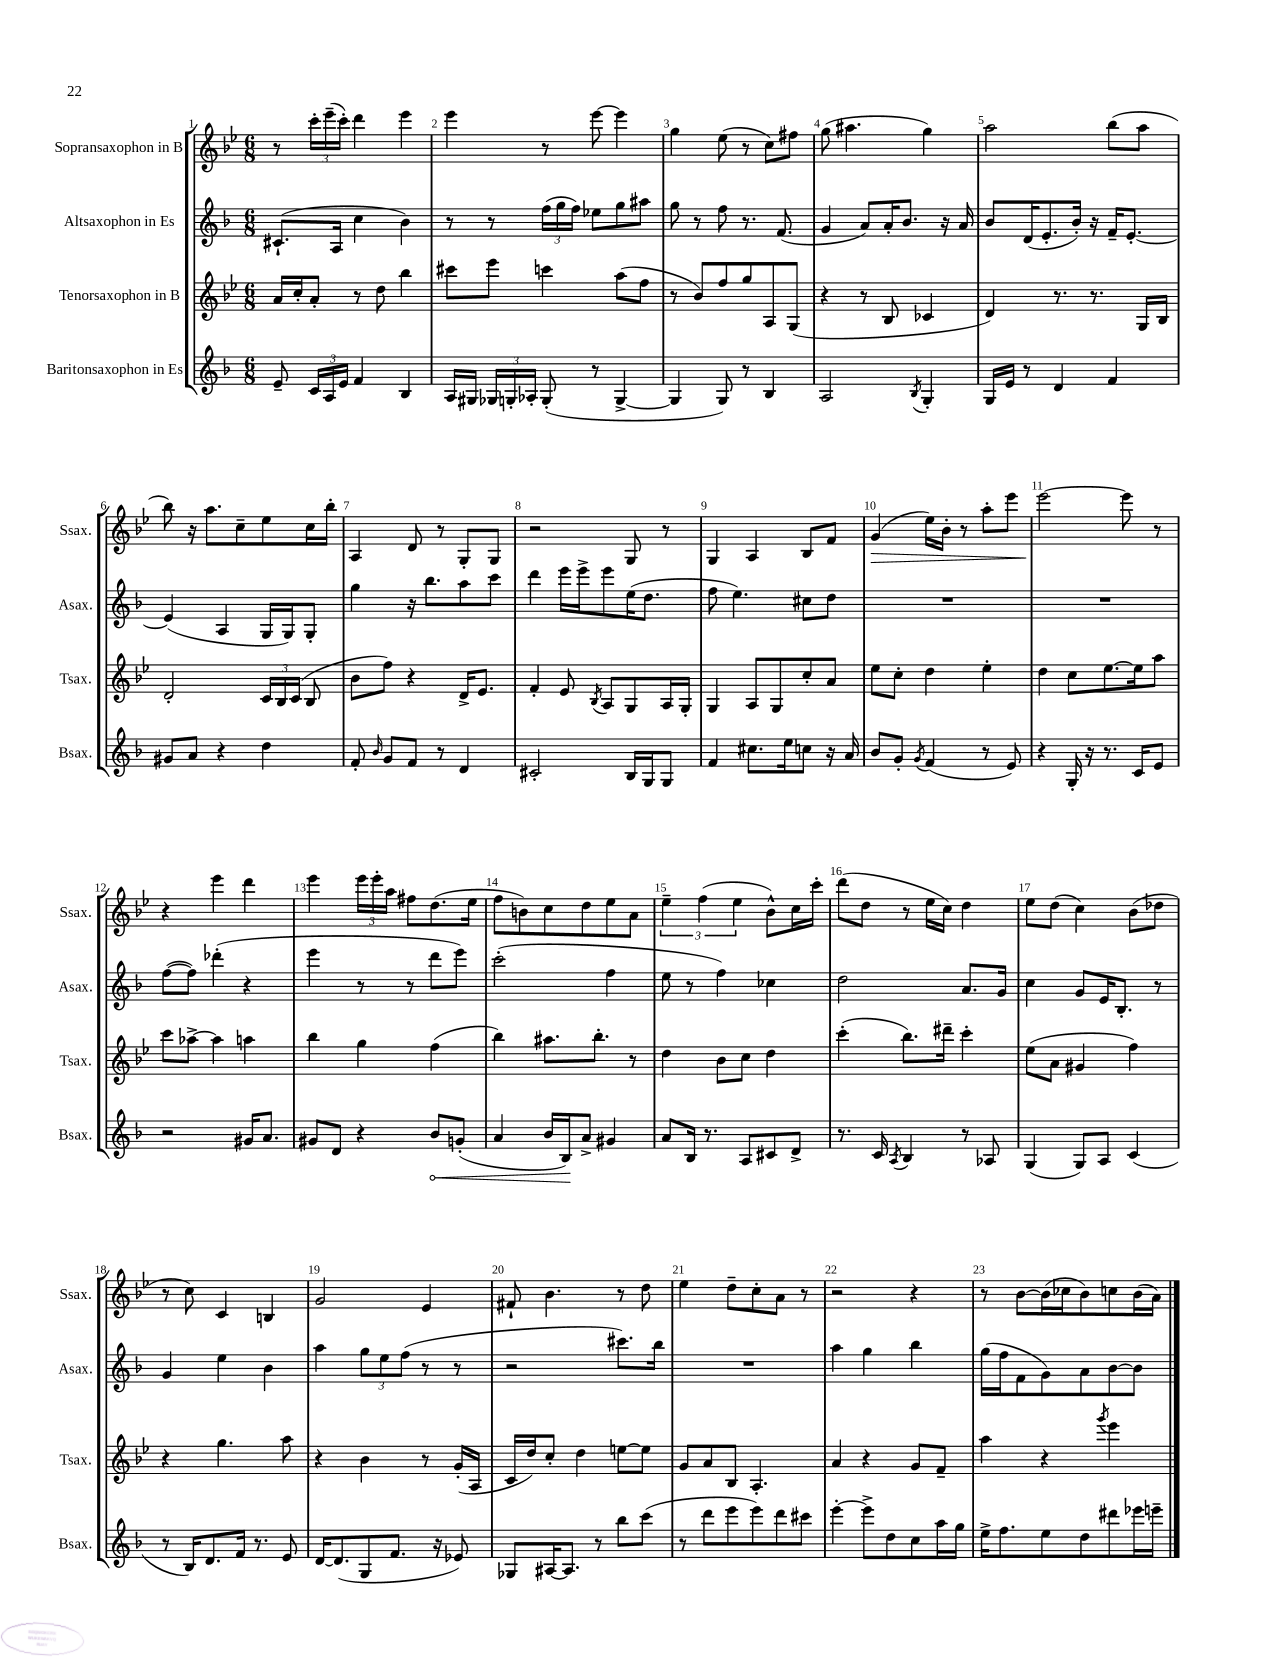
<<
\new StaffGroup <<
\new Staff = "s0" \with { instrumentName = "Sopransaxophon in B" shortInstrumentName = "Ssax." } {
    \clef treble \key bes \major \numericTimeSignature \time 6/8
    \autoBeamOff r8 \tuplet 3/2 { c'''16[-. ees'''16--( c'''16]-.) } d'''4 ees'''4 |
    ees'''4 r8 ees'''8~ ees'''4 |
    g''4 ees''8( r8 c''8[) fis''8] |
    g''8( ais''4. g''4) |
    a''2 bes''8[( a''8] |
    bes''8) r16 a''8.[ c''8-- ees''8 c''16 bes''16]-. |
    a4 d'8 r8 g8[-. g8] |
    r2 g8 r8 |
    g4 a4 bes8[ f'8] |
    g'4\>( ees''16[) bes'16]-. r8 a''8[-. ees'''8] |
    ees'''2~\! ees'''8 r8 |
    r4 ees'''4 d'''4 |
    ees'''4 \tuplet 3/2 { ees'''16[ ees'''16-. a''16] } fis''8[ d''8.( ees''16] |
    f''8[ b'8) c''8 d''8 ees''8 a'8] |
    \tuplet 3/2 { ees''4-- f''4( ees''4 } bes'8[-^) c''16 c'''16]-. |
    d'''8[( d''8] r8 ees''16[ c''16]) d''4 |
    ees''8[ d''8]( c''4) bes'8[( des''8] |
    r8 c''8) c'4 b4 |
    g'2 ees'4 |
    fis'8-! bes'4. r8 d''8 |
    ees''4 d''8[-- c''8-. a'8] r8 |
    r2 r4 |
    r8 bes'8[~ bes'16( ces''16 bes'8) c''8 bes'16( a'16]) \bar "|." |
}
\new Staff = "s1" \with { instrumentName = "Altsaxophon in Es" shortInstrumentName = "Asax." } {
    \clef treble \key f \major \numericTimeSignature \time 6/8
    \autoBeamOff cis'8.[-!( a16] c''4 bes'4) |
    r8 r8 \tuplet 3/2 { f''16[( g''16 f''16]) } ees''8[ g''8 ais''8] |
    g''8 r8 f''8 r8. f'8.( |
    g'4 a'8[) a'16-. bes'8.] r16 a'16 |
    bes'8[ d'16( e'8.-. bes'16]-.) r16 f'16[-- e'8.]~-. |
    e'4( a4 g16[ g16) g8]-. |
    g''4 r16 bes''8.[ a''8 c'''8] |
    d'''4 e'''16[ e'''16-> e'''8 e''16( d''8.] |
    f''8 e''4.) cis''8[ d''8] |
    R2. |
    R2. |
    f''8[~( f''8]) des'''4-.( r4 |
    e'''4 r8 r8 d'''8[ e'''8]) |
    c'''2-.( f''4 |
    e''8 r8 f''4) ces''4 |
    d''2 a'8.[ g'16] |
    c''4 g'8[ e'16 bes8.]-. r8 |
    g'4 e''4 bes'4 |
    a''4 \tuplet 3/2 { g''8[ e''8 f''8]( } r8 r8 |
    r2 cis'''8.[) bes''16] |
    R2. |
    a''4 g''4 bes''4 |
    g''16[( f''16 f'8 g'8) a'8 bes'8~ bes'8] \bar "|." |
}
\new Staff = "s2" \with { instrumentName = "Tenorsaxophon in B" shortInstrumentName = "Tsax." } {
    \clef treble \key bes \major \numericTimeSignature \time 6/8
    \autoBeamOff a'16[ c''16-. a'8]-. r8 d''8 bes''4 |
    cis'''8[ ees'''8] c'''4 a''8[( f''8] |
    r8 bes'8[) f''8 g''8 a8 g8]( |
    r4 r8 bes8 ces'4 |
    d'4) r8. r8. g16[ bes16] |
    d'2-. \tuplet 3/2 { c'16[ bes16 c'16]( } bes8 |
    bes'8[ f''8]) r4 d'16[-> ees'8.] |
    f'4-. ees'8 \acciaccatura { bes8 } a8[ g8 a16 g16]-. |
    g4 a8[ g8 c''8-. a'8] |
    ees''8[ c''8]-. d''4 ees''4-. |
    d''4 c''8[ ees''8.~ ees''16 a''8] |
    c'''8[ aes''8]~-> aes''4 a''4 |
    bes''4 g''4 f''4( |
    bes''4) ais''8.[ bes''8.]-. r8 |
    d''4 bes'8[ c''8] d''4 |
    c'''4-.( bes''8.[) dis'''16]-- c'''4-. |
    ees''8[( a'8] gis'4 f''4) |
    r4 g''4. a''8 |
    r4 bes'4 r8 g'16[-.( a16] |
    c'16[ d''16) c''8]-. d''4 e''8[~ e''8] |
    g'8[ a'8 bes8] a4.-. |
    a'4 r4 g'8[ f'8]-- |
    a''4 r4 \acciaccatura { g'''8 } ees'''4 \bar "|." |
}
\new Staff = "s3" \with { instrumentName = "Baritonsaxophon in Es" shortInstrumentName = "Bsax." } {
    \clef treble \key f \major \numericTimeSignature \time 6/8
    \autoBeamOff e'8-- \tuplet 3/2 { c'16[ a16 e'16] } f'4 bes4 |
    a16[ gis16] \tuplet 3/2 { ges16[ g16-. aes16]-. } g8-.( r8 g4~-> |
    g4 g8) r8 bes4 |
    a2 \acciaccatura { bes8 } g4-. |
    g16[ e'16] r8 d'4 f'4 |
    gis'8[ a'8] r4 d''4 |
    f'8-. \grace { bes'16 } g'8[ f'8] r8 d'4 |
    cis'2-. bes16[ g16 g8] |
    f'4 cis''8.[ e''16 c''8] r16 a'16 |
    bes'8[ g'8]-. \acciaccatura { g'8 } f'4( r8 e'8) |
    r4 g16-. r16 r8. c'16[ e'8] |
    r2 gis'16[ a'8.] |
    gis'8[ d'8] r4 \once \override Hairpin.circled-tip = ##t bes'8[\< g'8]-.( |
    a'4 bes'16[ bes16\!) a'8]-> gis'4 |
    a'8[ bes16] r8. a8[ cis'8 d'8]-> |
    r8. c'16 \acciaccatura { a8 } bes4 r8 aes8 |
    g4( g8[) a8] c'4( |
    r8 bes16[) d'8. f'16] r8. e'8 |
    d'16[~ d'8.( g8 f'8.] r16 ees'8) |
    ges8[ ais16~ ais8.] r8 bes''8[ c'''8]( |
    r8 d'''8[ e'''8 e'''8) d'''8 cis'''8] |
    e'''4~-. e'''8[-> d''8 c''8 a''16 g''16] |
    e''16[-> f''8. e''8 d''8 dis'''8 ees'''16 e'''16]-- \bar "|." |
}
>>
>>
\layout { \context { \Score \override BarNumber.break-visibility = ##(#f #t #t) barNumberVisibility = #all-bar-numbers-visible } }
